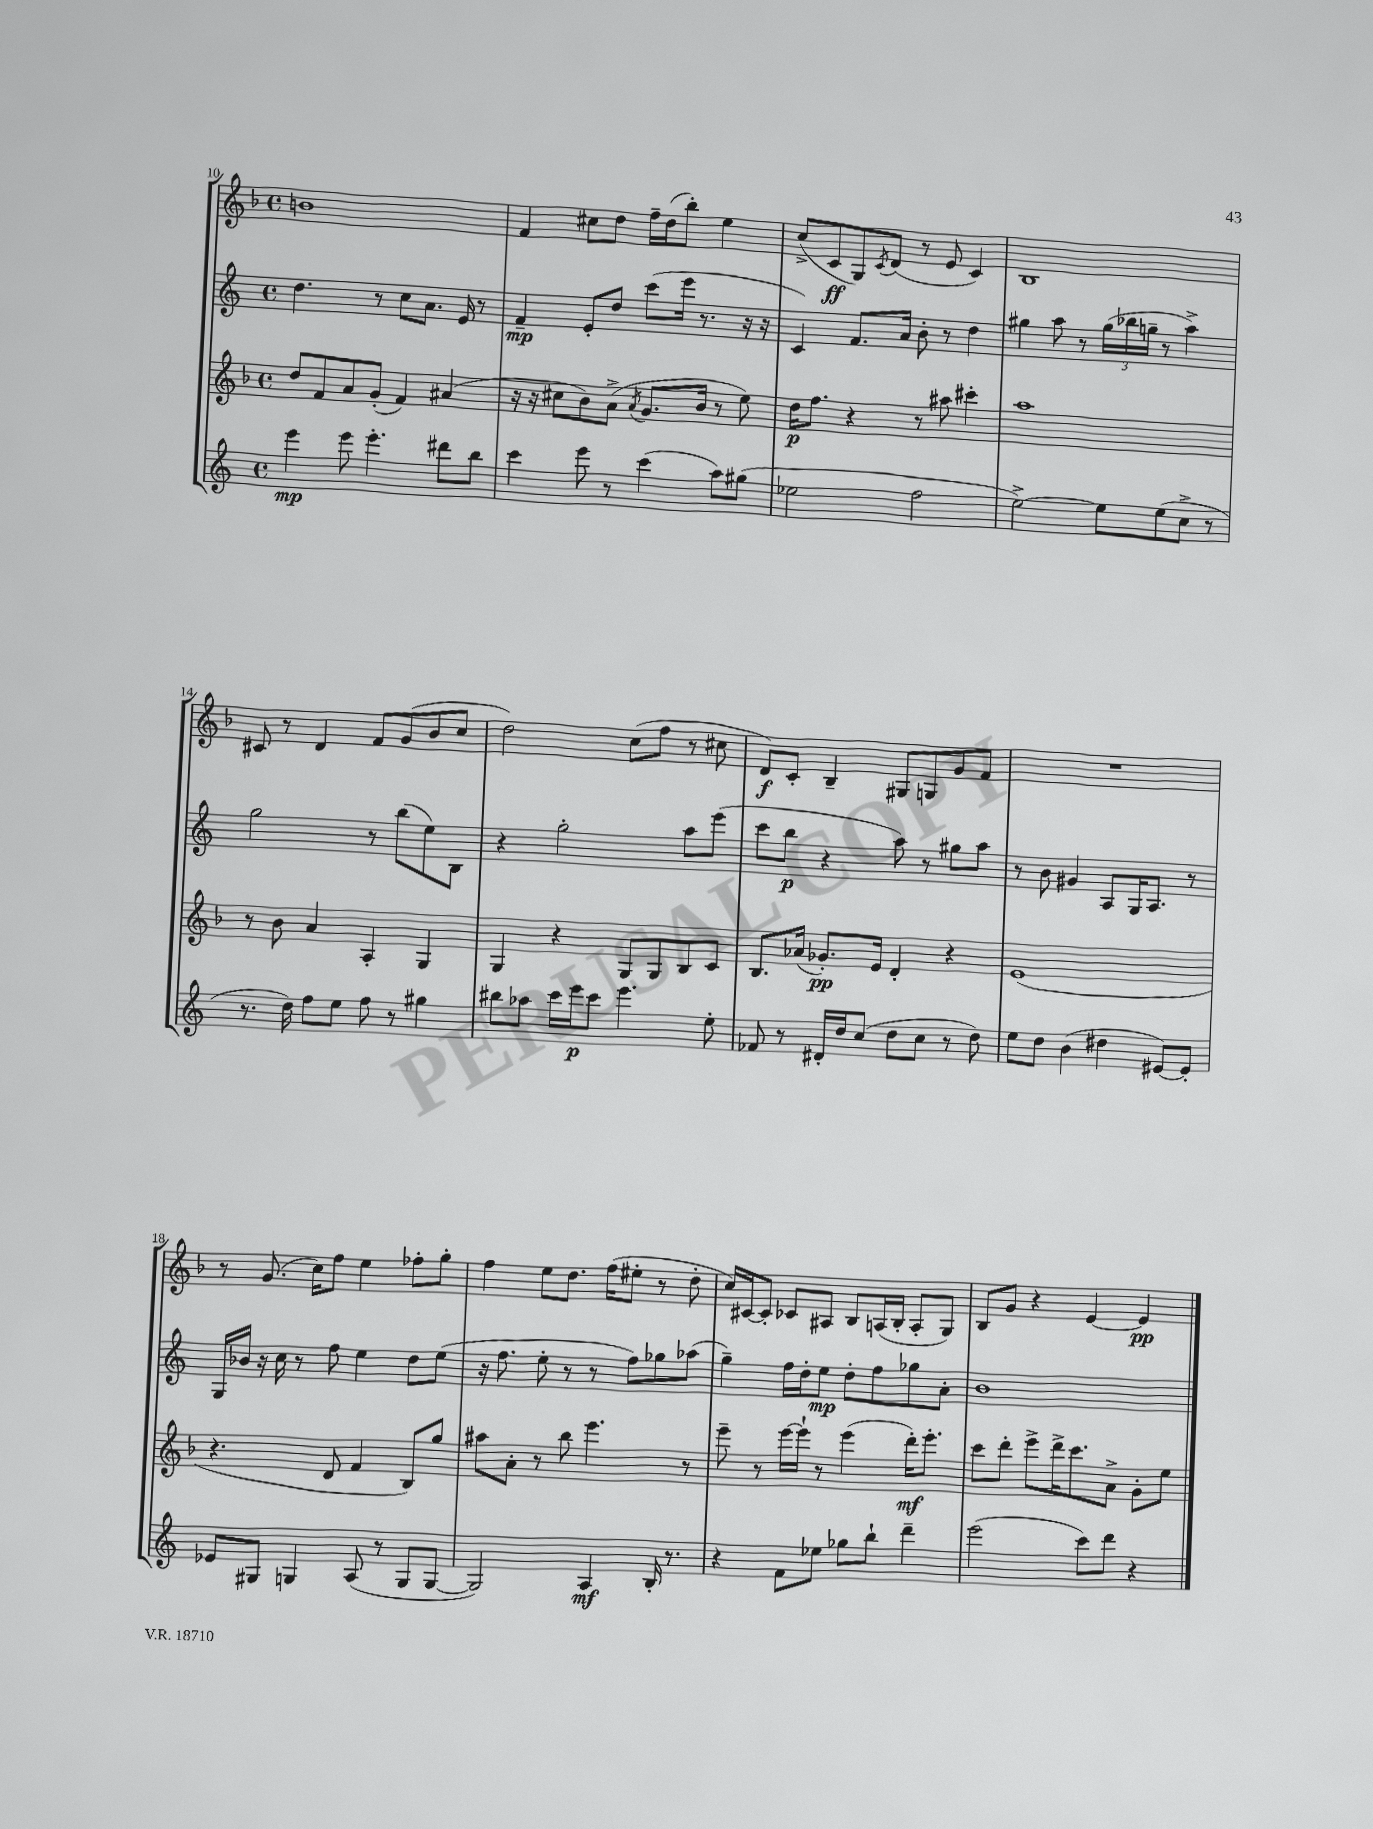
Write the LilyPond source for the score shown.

<<
\new StaffGroup <<
\new Staff = "s0" {
    \clef treble \key f \major \defaultTimeSignature \time 4/4
    b'1 |
    f'4 cis''8 d''8 f''16-- d''16( bes''8-.) e''4 |
    c''8->( c'8\ff g8) \acciaccatura { c'8 } d'8( r8 e'8 c'4) |
    bes1 |
    cis'8 r8 d'4 f'8 g'8( bes'8 c''8 |
    d''2) c''8( f''8 r8 cis''8 |
    d'8\f) c'8-. bes4-- gis8 g8 g'8 f'8 |
    R1 |
    r8 g'8.( c''16) f''8 e''4 fes''8-. g''8-. |
    f''4 e''8 d''8. f''16( eis''8-. r8 d''8-. |
    c''16) cis'16~ cis'8-. ces'8 ais8 bes8 a16( bes16-. a8-. g8) |
    bes8 g'8 r4 e'4~ e'4\pp \bar "|." |
}
\new Staff = "s1" {
    \clef treble \key c \major \defaultTimeSignature \time 4/4
    d''4. r8 c''8 a'8. e'16 r8 |
    f'4--\mp e'8-. d''8 c'''8( e'''16 r8. r16 r16 |
    c'4) f'8. a'16 b'8-. r8 d''4 |
    gis''4 a''8 r8 \tuplet 3/2 { gis''16( bes''16 g''16-- } r8 a''4->) |
    g''2 r8 b''8( e''8) b8 |
    r4 g''2-. a''8 e'''8( |
    c'''8 b''8\p r4 a''8) r8 gis''8 a''8 |
    r8 b'8 gis'4 a8 g16 a8. r8 |
    g16 bes'16 r16 c''16 r8 f''8 e''4 d''8 e''8( |
    r16 f''8. e''8-. r8 r8 f''8) ges''8 aes''8( |
    g''4--) f''16 d''16-. e''8\mp d''8-. f''8 ges''8 a'8-. |
    b'1 \bar "|." |
}
\new Staff = "s2" {
    \clef treble \key f \major \defaultTimeSignature \time 4/4
    d''8 f'8 a'8 g'8-.( f'4) ais'4( |
    r16 r16 cis''8 bes'8) a'8->( \acciaccatura { a'8 } g'8. bes'16 r8 e''8) |
    d''16\p f''8. r4 r8 ais''8 cis'''4-. |
    a''1 |
    r8 bes'8 a'4 a4-. g4 |
    g4 r4 g8 g8 bes8 c'8 |
    bes8. aes'16( ges'8.-.\pp) e'16 d'4-. r4 |
    e'1( |
    r4. d'8 f'4 bes8) g''8 |
    ais''8 a'8-. r8 bes''8 e'''4. r8 |
    e'''8-- r8 e'''16~ e'''16-! r8 e'''4( d'''16-.\mf) e'''8.-. |
    c'''8 d'''8-. e'''8-> d'''16-> c'''8. a'8-> g'8-. e''8 \bar "|." |
}
\new Staff = "s3" {
    \clef treble \key c \major \defaultTimeSignature \time 4/4
    e'''4\mp e'''8 e'''4.-. dis'''8 b''8 |
    c'''4 e'''8 r8 c'''4( a''8) gis''8( |
    ees''2 f''2 |
    e''2~->) e''8 e''8( c''8-> r8 |
    r8. d''16) f''8 e''8 f''8 r8 gis''4 |
    bis''8 aes''8 c'''16 e'''16\p c'''8 e'''4. e''8-. |
    fes'8 r8 dis'16-. d''16 c''8( d''8 c''8 r8 d''8) |
    e''8 d''8 b'4( dis''4 eis'8~) eis'8-. |
    ees'8 gis8 g4 a8( r8 g8 g8~ |
    g2) a4\mf b16-. r8. |
    r4 f'8 ees''8 ges''8 b''8-! d'''4-- |
    e'''2( c'''8) d'''8 r4 \bar "|." |
}
>>
>>
\layout { \context { \Score currentBarNumber = #10 } }
